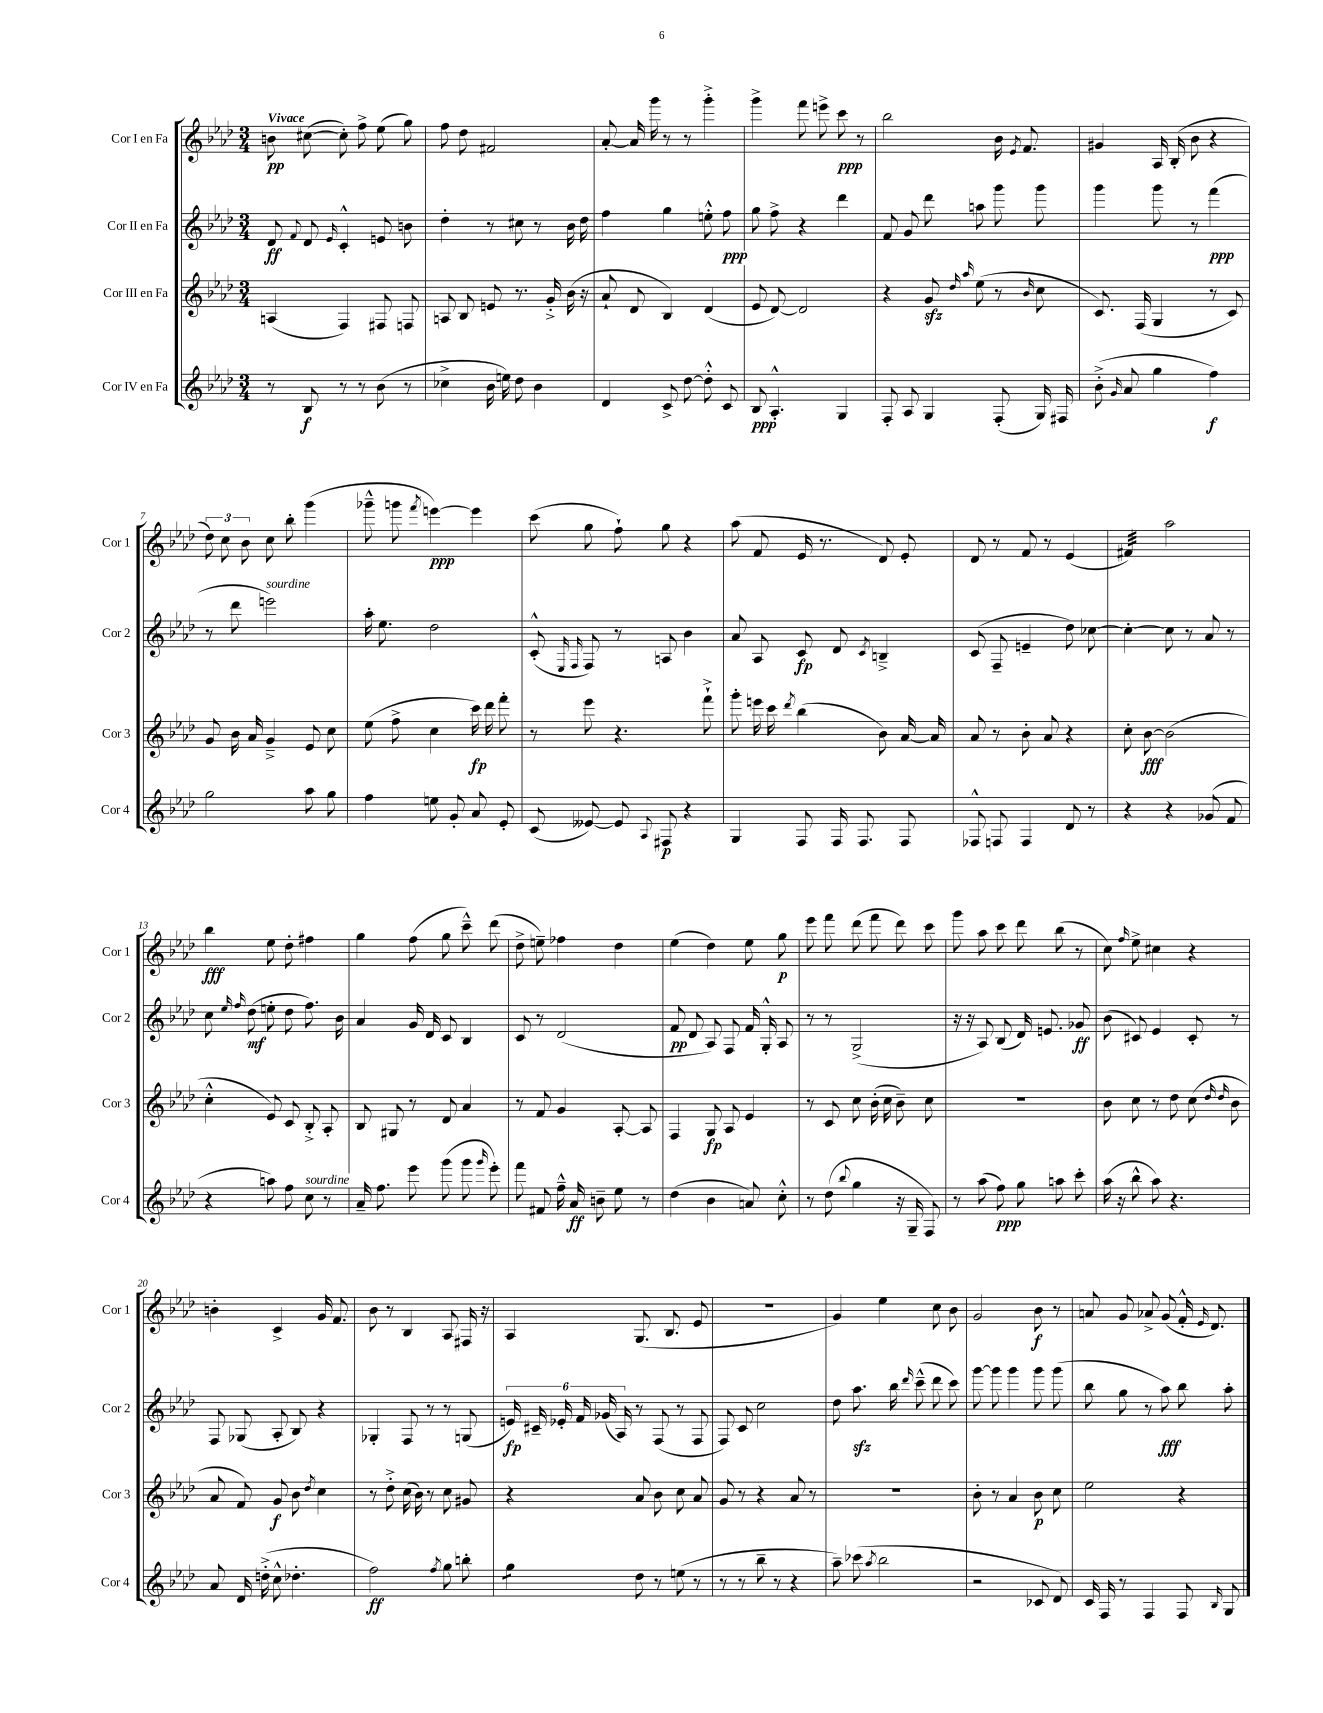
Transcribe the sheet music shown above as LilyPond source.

<<
\new StaffGroup <<
\new Staff = "s0" \with { instrumentName = "Cor I en Fa" shortInstrumentName = "Cor 1" } {
    \clef treble \key aes \major \numericTimeSignature \time 3/4 \tempo "Vivace"
    \autoBeamOff b'8\pp cis''8~( cis''8-.) f''8-> ees''8( g''8) |
    f''8 des''8 fis'2 |
    aes'8~-. aes'16 g'''16 r8 r8 g'''4-.-> |
    g'''4-> f'''8 e'''8-> c'''8\ppp r8 |
    bes''2 bes'16 \acciaccatura { ees'8 } f'8. |
    gis'4 aes16 bes16-.( bes'8 r4 |
    \tuplet 3/2 { des''8) c''8 bes'8 } c''8 bes''8-. g'''4( |
    ges'''8---^ g'''8 \acciaccatura { f'''8 } e'''4~\ppp) e'''4 |
    c'''8( g''8 f''8-!) g''8 r4 |
    aes''8( f'8 ees'16 r8. des'8) ees'8-. |
    des'8 r8 f'8 r8 ees'4( |
    fis'4:32) aes''2 |
    bes''4\fff ees''8 des''8-. fis''4 |
    g''4 f''8( g''8 c'''8---^) des'''8( |
    des''8-> e''8--) fes''4 des''4 |
    ees''4( des''4) ees''8 g''8\p |
    ees'''8 f'''8 des'''8( f'''8 des'''8) c'''8 |
    g'''8 aes''8 c'''8 des'''8 bes''8( r8 |
    c''8) \grace { f''16 } ees''8-> cis''4 r4 |
    b'4-. c'4-> g'16 f'8. |
    bes'8 r8 bes4 aes8 fis16 r16 |
    aes4 g8.( bes8. ees'8 |
    R2. |
    g'4) ees''4 c''8 bes'8 |
    g'2 bes'8\f r8 |
    a'8 g'8 aes'8-> g'8( f'16-.-^ \grace { ees'16 } des'8.) \bar "|." |
}
\new Staff = "s1" \with { instrumentName = "Cor II en Fa" shortInstrumentName = "Cor 2" } {
    \clef treble \key aes \major \numericTimeSignature \time 3/4
    \autoBeamOff des'8\ff \appoggiatura { f'8 } des'8 \grace { ees'16 } c'4-.-^ e'8 b'8 |
    des''4-. r8 cis''8 r8 bes'16 des''16 |
    f''4 g''4 e''8-.-^ f''8\ppp |
    g''8 f''8-> r4 des'''4 |
    f'8 g'8 des'''8 a''8 g'''8 g'''8 |
    g'''4 g'''8 r8 f'''4\ppp( |
    r8 des'''8 e'''2^\markup { \italic "sourdine" }) |
    aes''16-. ees''8. des''2 |
    c'8-.-^( \grace { ees16 f16 } f8) r8 a8 bes'4 |
    aes'8 aes8 c'8\fp des'8 \acciaccatura { c'8 } b4---> |
    c'8( f8-- e'4-- des''8) ces''8~ |
    ces''4~-. ces''8 r8 aes'8 r8 |
    c''8 \grace { ees''16 f''16 } des''8\mf( e''8-. des''8 f''8.) bes'16 |
    aes'4 g'16 des'16 c'8 bes4 |
    c'8 r8 des'2( |
    f'8\pp des'8 aes8) f8 f'16 g16-.-^ aes8 |
    r8 r8 g2->( |
    r16 r16 aes8) bes8( des'16) e'8. ges'8\ff |
    bes'8( cis'8) ees'4 cis'8-. r8 |
    f8 ges8( aes8-. bes8) r4 |
    ges4-. f8 r8 r8 g8( |
    \tuplet 6/4 { e'16\fp) cis'16-- ees'16-. f'16 ges'16( aes16) } r8 f8( r8 f8 |
    f8) c'8 c''2 |
    des''8 aes''8.\sfz bes''16 \grace { des'''16 } c'''8---^( des'''8 c'''8) |
    g'''8~ g'''8 g'''4 g'''8 g'''8( |
    bes''8 g''8 r8 aes''8\fff) bes''8 aes''8-. \bar "|." |
}
\new Staff = "s2" \with { instrumentName = "Cor III en Fa" shortInstrumentName = "Cor 3" } {
    \clef treble \key aes \major \numericTimeSignature \time 3/4
    \autoBeamOff a4( f4) fis8 f8 |
    a8 bes8 e'8 r8. g'16-.-> bes'16( r16 |
    aes'8-! des'8 bes4) des'4( |
    ees'8 des'8~) des'2 |
    r4 g'8\sfz \grace { des''16 aes''16 } ees''8( r8 \grace { bes'16 } c''8 |
    c'8.) f16( g4 r8 c'8) |
    g'8 bes'16 aes'16 g'4---> ees'8 c''8 |
    ees''8( f''8-> c''4 c'''16\fp) des'''16 f'''8-. |
    r8 ees'''8 r4. f'''8-!-> |
    g'''8-. e'''16 c'''16 \acciaccatura { des'''8 } bes''4( bes'8) aes'16~ aes'16 |
    aes'8 r8 bes'8-. aes'8 r4 |
    c''8-. bes'8~\fff bes'2( |
    c''4-.-^ ees'8) c'8 bes8-.-> aes8-. |
    bes8 gis8 r8 des'8 aes'4 |
    r8 f'8 g'4 aes8~-. aes8 |
    f4 g8\fp aes8 ees'4 |
    r8 c'8 c''8 bes'16-.( c''16 bes'8--) c''8 |
    R2. |
    bes'8 c''8 r8 des''8 c''8( \grace { des''16 des''16 } bes'8 |
    aes'8 f'8) g'8\f bes'8 \acciaccatura { des''8 } c''4 |
    r8 des''8-.-> c''16( bes'16) r8 c''8 gis'8 |
    r4 aes'8 bes'8 c''8 aes'8 |
    g'8 r8 r4 aes'8 r8 |
    R2. |
    bes'8-. r8 aes'4 bes'8\p c''8 |
    ees''2 r4 \bar "|." |
}
\new Staff = "s3" \with { instrumentName = "Cor IV en Fa" shortInstrumentName = "Cor 4" } {
    \clef treble \key aes \major \numericTimeSignature \time 3/4
    \autoBeamOff r8 bes8\f r8 r8 bes'8( r8 |
    ces''4-> bes'16 e''16) des''8 bes'4 |
    des'4 c'8-> des''8~ des''8-.-^ c'8 |
    bes8\ppp aes4.-.-^ g4 |
    f8-. aes8 g4 f8-.( g16) fis16 |
    bes'8-.->( \grace { g'16 } aes'8 g''4 f''4\f) |
    g''2 aes''8 g''8 |
    f''4 e''8 g'8-. aes'8 ees'8-. |
    c'8( eeses'8~) eeses'8 \appoggiatura { aes8 } fis8\p r4 |
    g4 f8 f16 f8. f8 |
    fes8-^ f8 f4 des'8 r8 |
    r4 r4 ges'8( f'8 |
    r4 a''8) f''8 c''8^\markup { \italic "sourdine" } r8 |
    aes'16-- f''8. ees'''8 g'''8( g'''8 \grace { g'''16 } ees'''8-.) |
    f'''8 fis'8 f''16---^ aes'16\ff b'8-- ees''8 r8 |
    des''4( bes'4 a'8) c''8-.-^ |
    r8 des''8( \appoggiatura { bes''8 } g''4 r16 g16-- f8) |
    r8 aes''8( f''8\ppp) g''8 a''8 c'''8-. |
    aes''16( r16 bes''8-^ aes''8) r4. |
    aes'8 des'16 d''16-.->( c''8-^ des''4.-. |
    f''2\ff) \acciaccatura { f''8 } g''8 b''8-. |
    g''4:8 des''8 r8 e''8( r8 |
    r8 r8 bes''8-- r8 r4 |
    aes''8--) ces'''8( \acciaccatura { aes''8 } bes''2 |
    r2 ces'8 des'8) |
    c'16 f16 r8 f4 f8 \grace { bes16 } g8 \bar "|." |
}
>>
>>
